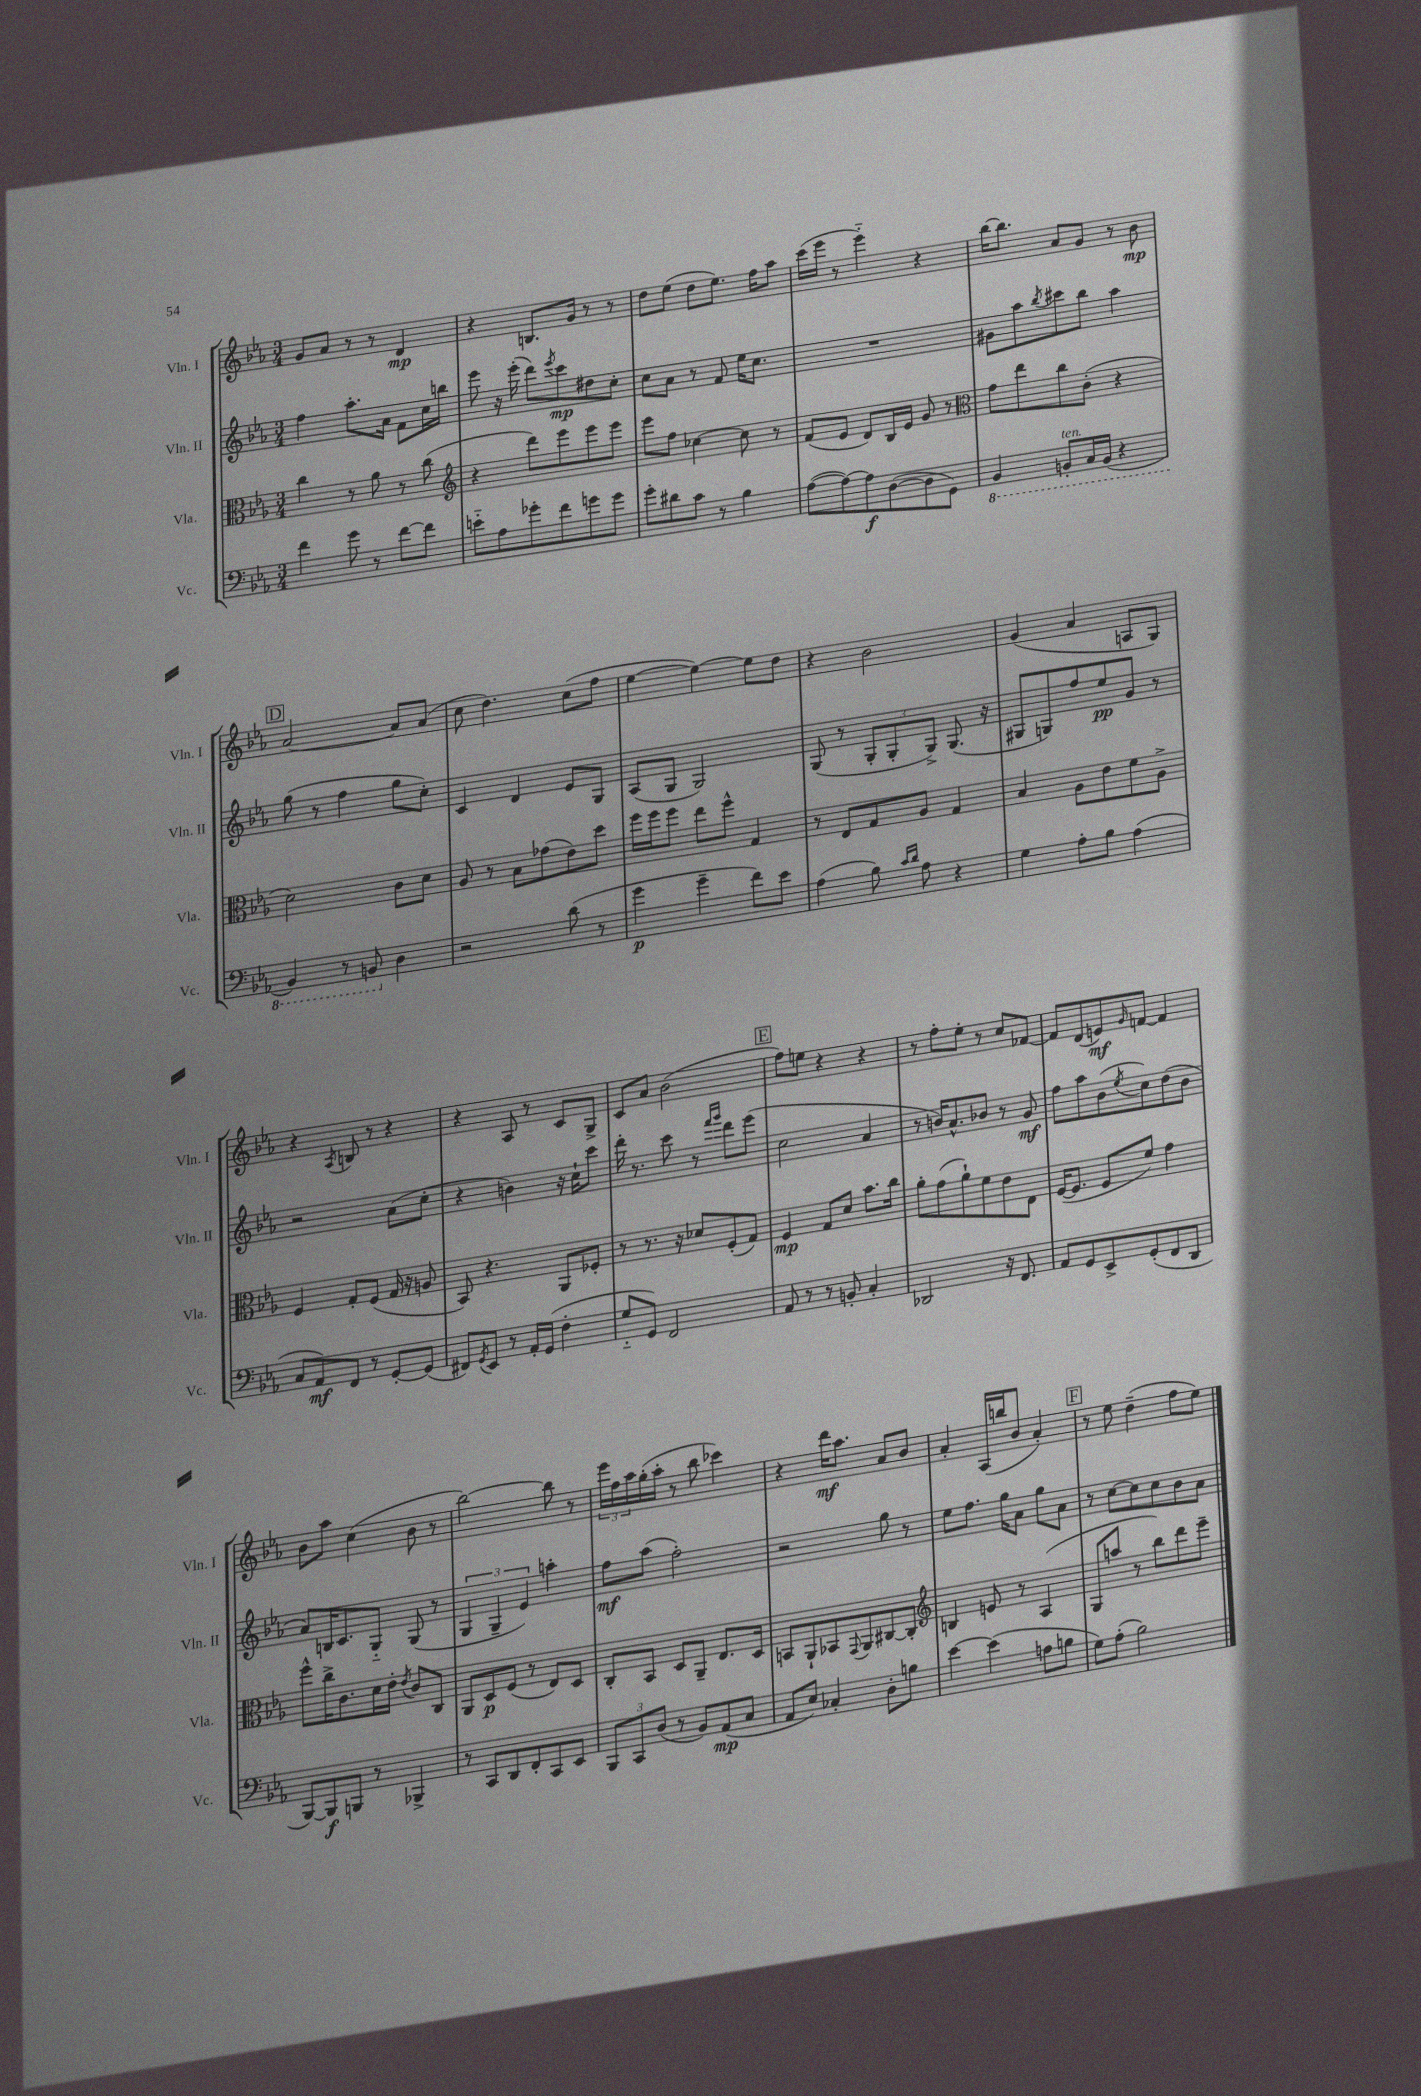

**kern	**kern	**kern	**kern
*staff4	*staff3	*staff2	*staff1
*clefF4	*clefC3	*clefG2	*clefG2
*k[b-e-a-]	*k[b-e-a-]	*k[b-e-a-]	*k[b-e-a-]
*M3/4	*M3/4	*M3/4	*M3/4
4f	4cc	4ff	8g
.	.	.	8a-
8g	8r	8.aa-'	8r
8r	8a-	.	8r
.	.	16a-	.
[8f	8r	8f	4d
8f]	(8cc	16cc	.
.	.	16bb	.
=	=	=	=
*	*clefG2	*	*
8e'~	4r	8eee-	4r
8A-	.	16r	.
.	.	(16eee-'	.
8g-'	8ddd)	8ddd)	8.B
.	.	8qeee-	.
8f	8eee-	8ccc	.
.	.	.	16g
8g	8eee-	8dd#	8r
8g	8eee-	8cc'	8r
=	=	=	=
8g'	8eee-	8cc	8dd
8d#	8ff	8a-	(8ee-
8c	[4cc-	8r	8dd
8r	.	8f	8.ee-)
4B-	8cc-]	16ee-	.
.	.	8.cc	16ff
.	8r	.	8aa-
=	=	=	=
([8A-	(8f	2.r	(16ccc
.	.	.	16eee-
8A-_)	8e-	.	8r
8A-]	8d)	.	4eee-'~)
([8D	16B-	.	.
.	16e-	.	.
8D]	8g	.	4r
8GG)	8r	.	.
=	=	=	=
*	*clefC3	*	*
4BBB-	8g	8g#	[16bb-
.	.	.	8.bb-]
.	8ee-	8aa-	.
.	.	8qbb-	.
8BBB'	8cc	8ccc#	8a-
16CC	(8c'	8bb-	8g
(16BBB	.	.	.
4r	4r	4aa-	8r
.	.	.	8b-
=	=	=	=
4BBB-)	2d)	(8gg	[2a-
.	.	8r	.
8r	.	4ff	.
8BBB	.	.	.
4D	8c	8gg	8a-]
.	8d	8cc')	(8a-
=	=	=	=
2r	8A-	4c	8cc
.	8r	.	4.dd)
.	8B-	4d	.
.	(8g-	.	.
(8d	8e-)	8e-	(8cc
8r	8dd	8G	8ff
=	=	=	=
4g	16ff	(8A-	[4ee-
.	16ff	.	.
.	8ff	8G	.
4g~	8ee-	2G)	4ee-_)
.	8ff^^	.	.
8f)	4G	.	8ee-]
8e-	.	.	8dd
=	=	=	=
(4A-	8r	(8G	4r
.	8E-	8r	.
8B-)	8G	12G'	2b-
.	.	12G'	.
16qqc	.	.	.
16qqd	.	.	.
8A-	8A-	.	.
.	.	12G^)	.
4r	4G	(8.G	.
.	.	16r	.
=	=	=	=
4G	4B-	8G#	(4g
.	.	8G)	.
8A-'	8A-	8ff	4a-
8B-	8e-	8ee-	.
(4A-	8f	8g	8A
.	8A-^	8r	8G)
=	=	=	=
8C	4F	2r	4r
8AA-)	.	.	.
.	.	.	8qA-
8FF	8G'	.	8B
8r	(8F	.	8r
[8GG'	16G	(8a-	4r
.	16r	.	.
(8GG]	8A	8cc'	.
=	=	=	=
8FF#)	8BB-)	4r	4r
8qGG	.	.	.
8EE-	4.r	.	.
8r	.	4b)	8A-
16AA-'	.	.	8r
(16GG	.	.	.
4F'	8AA-	16r	8c
.	.	16cc`	.
.	8F-'	8ccc	8G^
=	=	=	=
8G'~	8r	16ddd'	8c
.	.	8.r	.
8GG)	8.r	.	8a-
2FF	.	8ccc	(2b-
.	16r	.	.
.	8d-	8r	.
.	.	16qqfff	.
.	.	16qqggg	.
.	(8F'	8ddd	.
.	8G)	(8eee-	.
=	=	=	=
8AA-	4F	2cc	8ff)
8r	.	.	8ee
8r	8G	.	4r
8BB'	8d	.	.
4C'	8.b-	4a-	4r
.	16cc	.	.
=	=	=	=
2DD-	8a-'	8r	8r
.	(8g	16b)	8ff'
.	.	8.a-^^	.
.	8a-`)	.	8ee-'
.	8f	8b-	8r
16r	8e-	8r	8cc
8.FF	.	.	.
.	8E-	8g	[8f-
=	=	=	=
8AA-	([16F	8ff	8f-]
.	8.F]	.	.
8GG	.	8aa-	(8d
8EE-^	8F	(8b-	8e)
.	.	8qee-	16qqg
(8GG'	8f)	8cc)	[8f
8FF	4g	(8dd	4f]
8DD	.	8b-	.
=	=	=	=
[8BBB-)	8ff^^	8a-)	8b-
8BBB-]	16cc^	16B	8aa-
.	8.c	8.c	.
8BBB	.	.	(4cc
8r	16d	8G'~	.
.	16e-'	.	.
.	8qe-	.	.
4BBB-^	8c	(8G	8b-
.	8C	8r	8r
=	=	=	=
8r	8AA-	6G	[2bb-)
8CC	8D	.	.
.	.	6G~	.
8DD	(8F	.	.
.	.	6e-)	.
8FF'	8r	.	.
8CC	8E-)	4aa'	8bb-]
8EE-	8D	.	8r
=	=	=	=
12BBB-	8C'	8ff	24eee-
.	.	.	24ff
12CC	.	.	24aa-
.	8BB-	(8aa-	(16gg'
(12D	.	.	.
.	.	.	16aa-'
8r	8D	2ff')	8r
8BB-)	8AA-~	.	8bb-
(8AA-	8.E-	.	4ccc-)
8C	.	.	.
.	16D	.	.
=	=	=	=
8AA-	8BB	2r	4r
8E-)	8AA-`	.	.
4C-'	8BB-	.	16ddd
.	.	.	8.aa-
.	8qqGG	.	.
.	8AA-	.	.
8D'	[8C#	8gg	8a-
8B	8C#']	8r	8b-
=	=	=	=
*	*clefG2	*	*
[4e-	4B	8ee-	4a-'
.	.	8.ff	.
(4e-]	8e	.	(16A-
.	.	16gg	16bb
.	8r	8a-	8b-
8A	(4A-	8gg	4a-')
8B	.	8a-	.
=	=	=	=
8G)	8G	8r	8r
(8A-'	8aa	[8cc	8ee-
2B-)	8r	8cc]	(4dd~
.	8bb-)	8cc	.
.	8ddd	8b-	8ff
.	8eee-~	8a-	8ee-)
==	==	==	==
*-	*-	*-	*-
